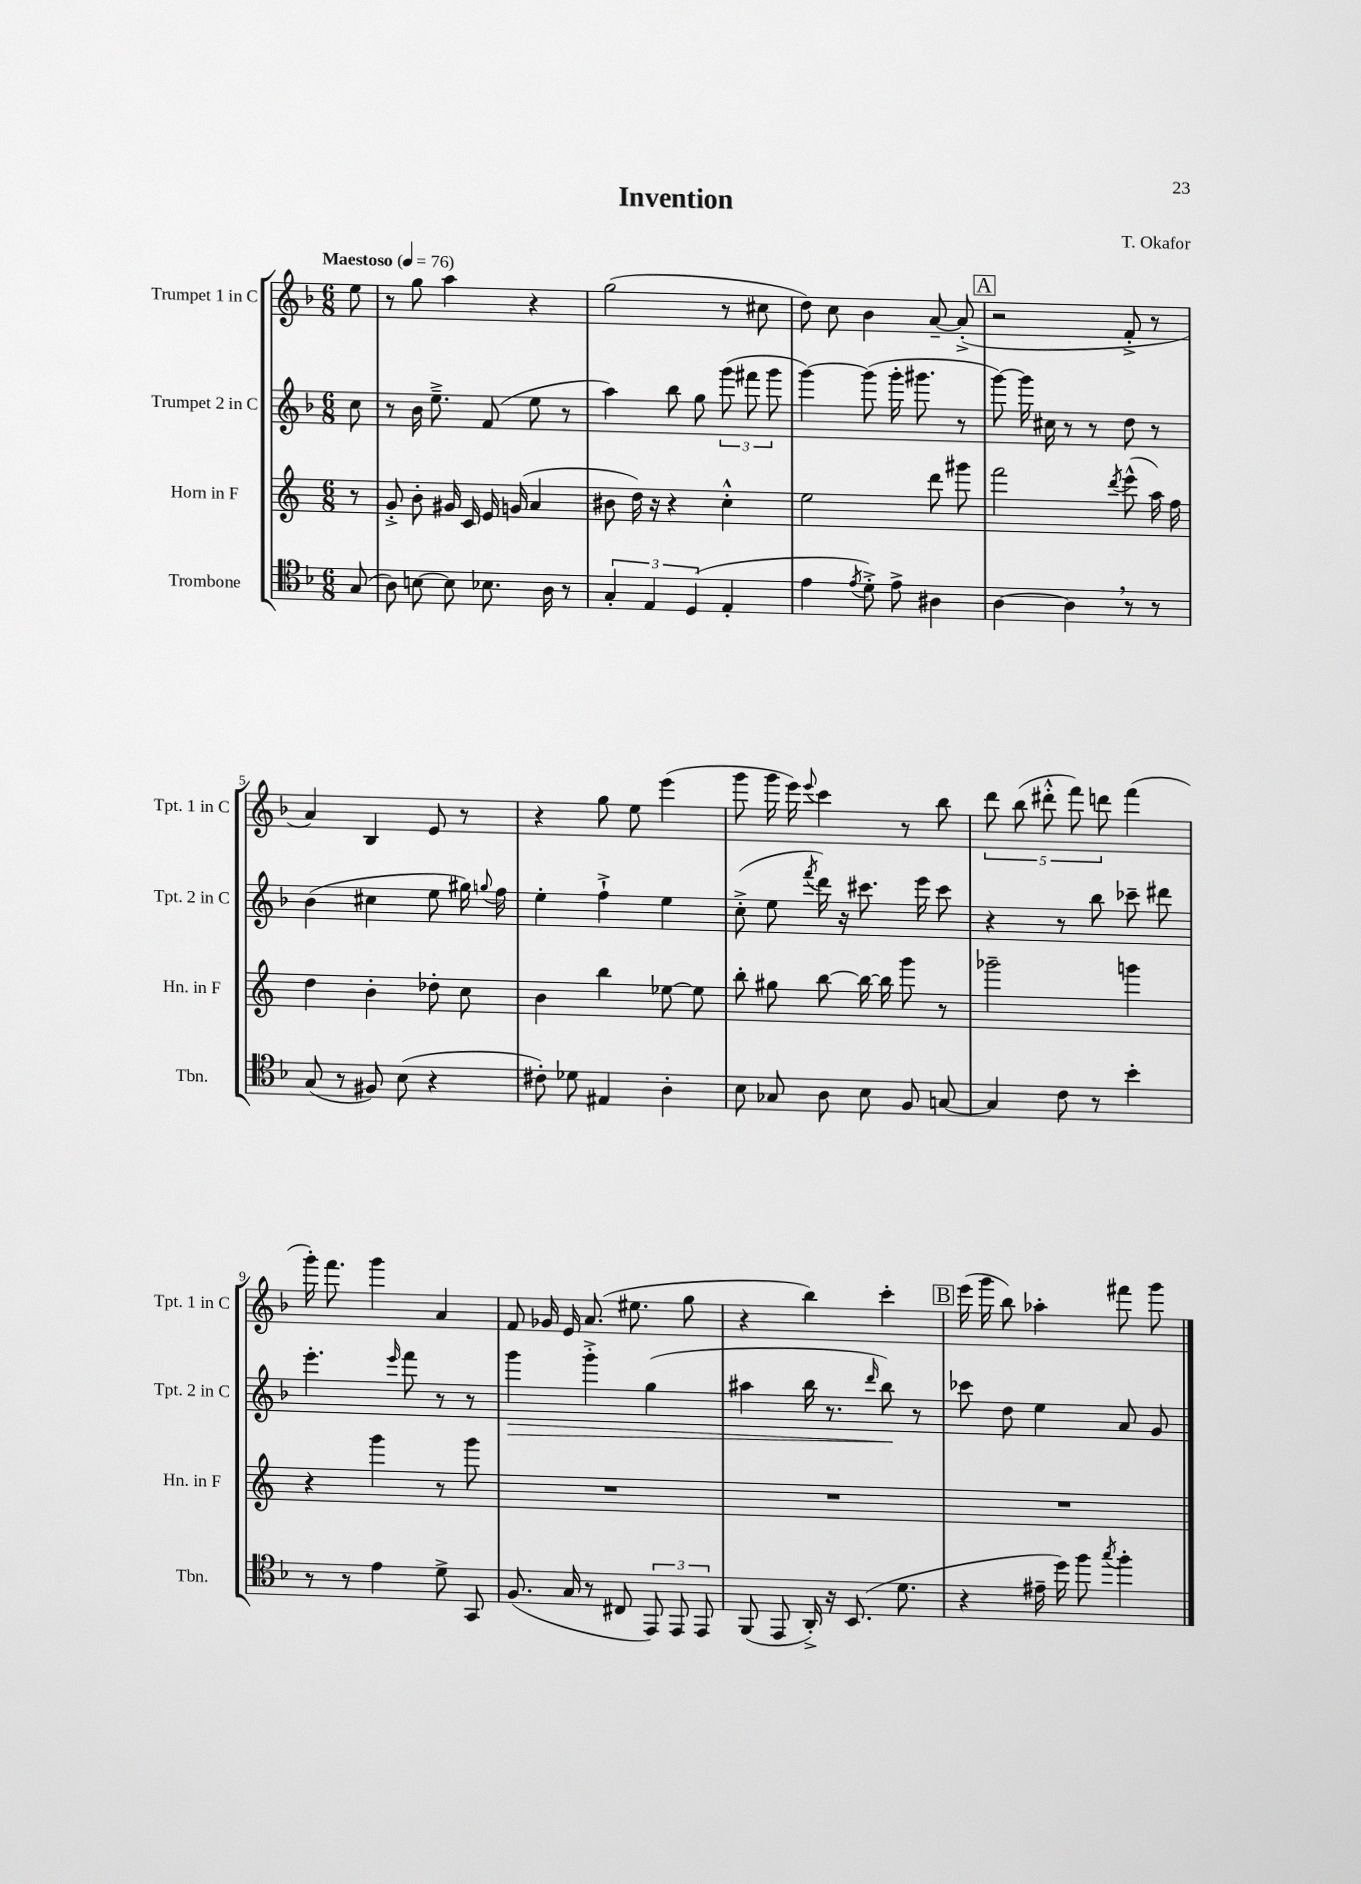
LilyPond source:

\header { title = "Invention" composer = "T. Okafor" }
<<
\new StaffGroup <<
\new Staff = "s0" \with { instrumentName = "Trumpet 1 in C" shortInstrumentName = "Tpt. 1 in C" } {
    \clef treble \key f \major \numericTimeSignature \time 6/8 \partial 8 \tempo "Maestoso" 4 = 76
    \autoBeamOff e''8 |
    r8 g''8 a''4 r4 |
    g''2( r8 cis''8 |
    d''8) c''8 bes'4 a'8~-- a'8-.->( |
    \mark \markup { \box "A" } r2 f'8-.-> r8 |
    a'4) bes4 e'8 r8 |
    r4 g''8 e''8 e'''4( |
    g'''8 g'''16 e'''16) \appoggiatura { e'''8 } c'''4 r8 bes''8 |
    \tuplet 5/4 { d'''8 bes''8( dis'''8-.-^ f'''8) d'''8 } f'''4( |
    g'''16-.) f'''8. g'''4 a'4 |
    f'8 ges'16 e'16 a'8.( eis''8. g''8 |
    r4 bes''4) c'''4-. |
    \mark \markup { \box "B" } e'''16( g'''16 bes''8) aes''4-. fis'''8 g'''8 \bar "|." |
}
\new Staff = "s1" \with { instrumentName = "Trumpet 2 in C" shortInstrumentName = "Tpt. 2 in C" } {
    \clef treble \key f \major \numericTimeSignature \time 6/8 \partial 8
    \autoBeamOff c''8 |
    r8 bes'16 e''8.---> f'8( e''8 r8 |
    a''4) bes''8 g''8 \tuplet 3/2 { g'''8( fis'''8 g'''8 } |
    g'''4~) g'''8( g'''16-. gis'''8. r8 |
    \mark \markup { \box "A" } g'''8~) g'''16 cis''16 r8 r8 d''8 r8 |
    bes'4( cis''4 e''8 gis''16) \appoggiatura { g''8 } f''16 |
    e''4-. f''4-!-> e''4 |
    c''8-.->( e''8 \acciaccatura { f'''8 } d'''16) r16 cis'''8. e'''16 cis'''8 |
    r4 r8 bes''8 ces'''8-- dis'''8 |
    e'''4.-. \grace { e'''16 } f'''8 r8 r8 |
    g'''4\> g'''4-.-> g''4( |
    ais''4 bes''16 r8. \grace { d'''16 } bes''8\!) r8 |
    \mark \markup { \box "B" } ces'''8 d''8 e''4 a'8 g'8 \bar "|." |
}
\new Staff = "s2" \with { instrumentName = "Horn in F" shortInstrumentName = "Hn. in F" } {
    \clef treble \key c \major \numericTimeSignature \time 6/8 \partial 8
    \autoBeamOff r8 |
    g'8-.-> b'8-. gis'16 c'16 e'16 g'16( a'4 |
    bis'8 d''16) r16 r4 c''4-.-^ |
    e''2 d'''8 gis'''8 |
    \mark \markup { \box "A" } f'''2 \acciaccatura { d'''8 } e'''8-^( a''16) f''16 |
    d''4 b'4-. des''8-. c''8 |
    b'4 b''4 ees''8~ ees''8 |
    b''8-. gis''8 b''8~ b''16~ b''16 g'''8 r8 |
    ges'''2-- g'''4 |
    r4 g'''4 r8 g'''8 |
    R2. |
    R2. |
    \mark \markup { \box "B" } R2. \bar "|." |
}
\new Staff = "s3" \with { instrumentName = "Trombone" shortInstrumentName = "Tbn." } {
    \clef tenor \key f \major \numericTimeSignature \time 6/8 \partial 8
    \autoBeamOff g8( |
    a8) b8~ b8 bes8. a16 r8 |
    \tuplet 3/2 { g4-. e4 d4( } e4-. |
    e'4 \acciaccatura { e'8 } d'8-.->) e'8-> ais4 |
    \mark \markup { \box "A" } a4~ a4 \breathe r8 r8 |
    g8( r8 fis8) bes8( r4 |
    cis'8-.) des'8 eis4 a4-. |
    bes8 ges8 a8 bes8 f8 g8~ |
    g4 c'8 r8 bes'4-. |
    r8 r8 e'4 d'8-> g,8 |
    f8.( g16 r8 cis8 \tuplet 3/2 { e,8) e,8 e,8 } |
    f,8( e,8 a,16-.->) r16 bes,8.( d'8. |
    \mark \markup { \box "B" } r4 eis'16-- d''16) f''8 \acciaccatura { g''8 } f''4-. \bar "|." |
}
>>
>>
